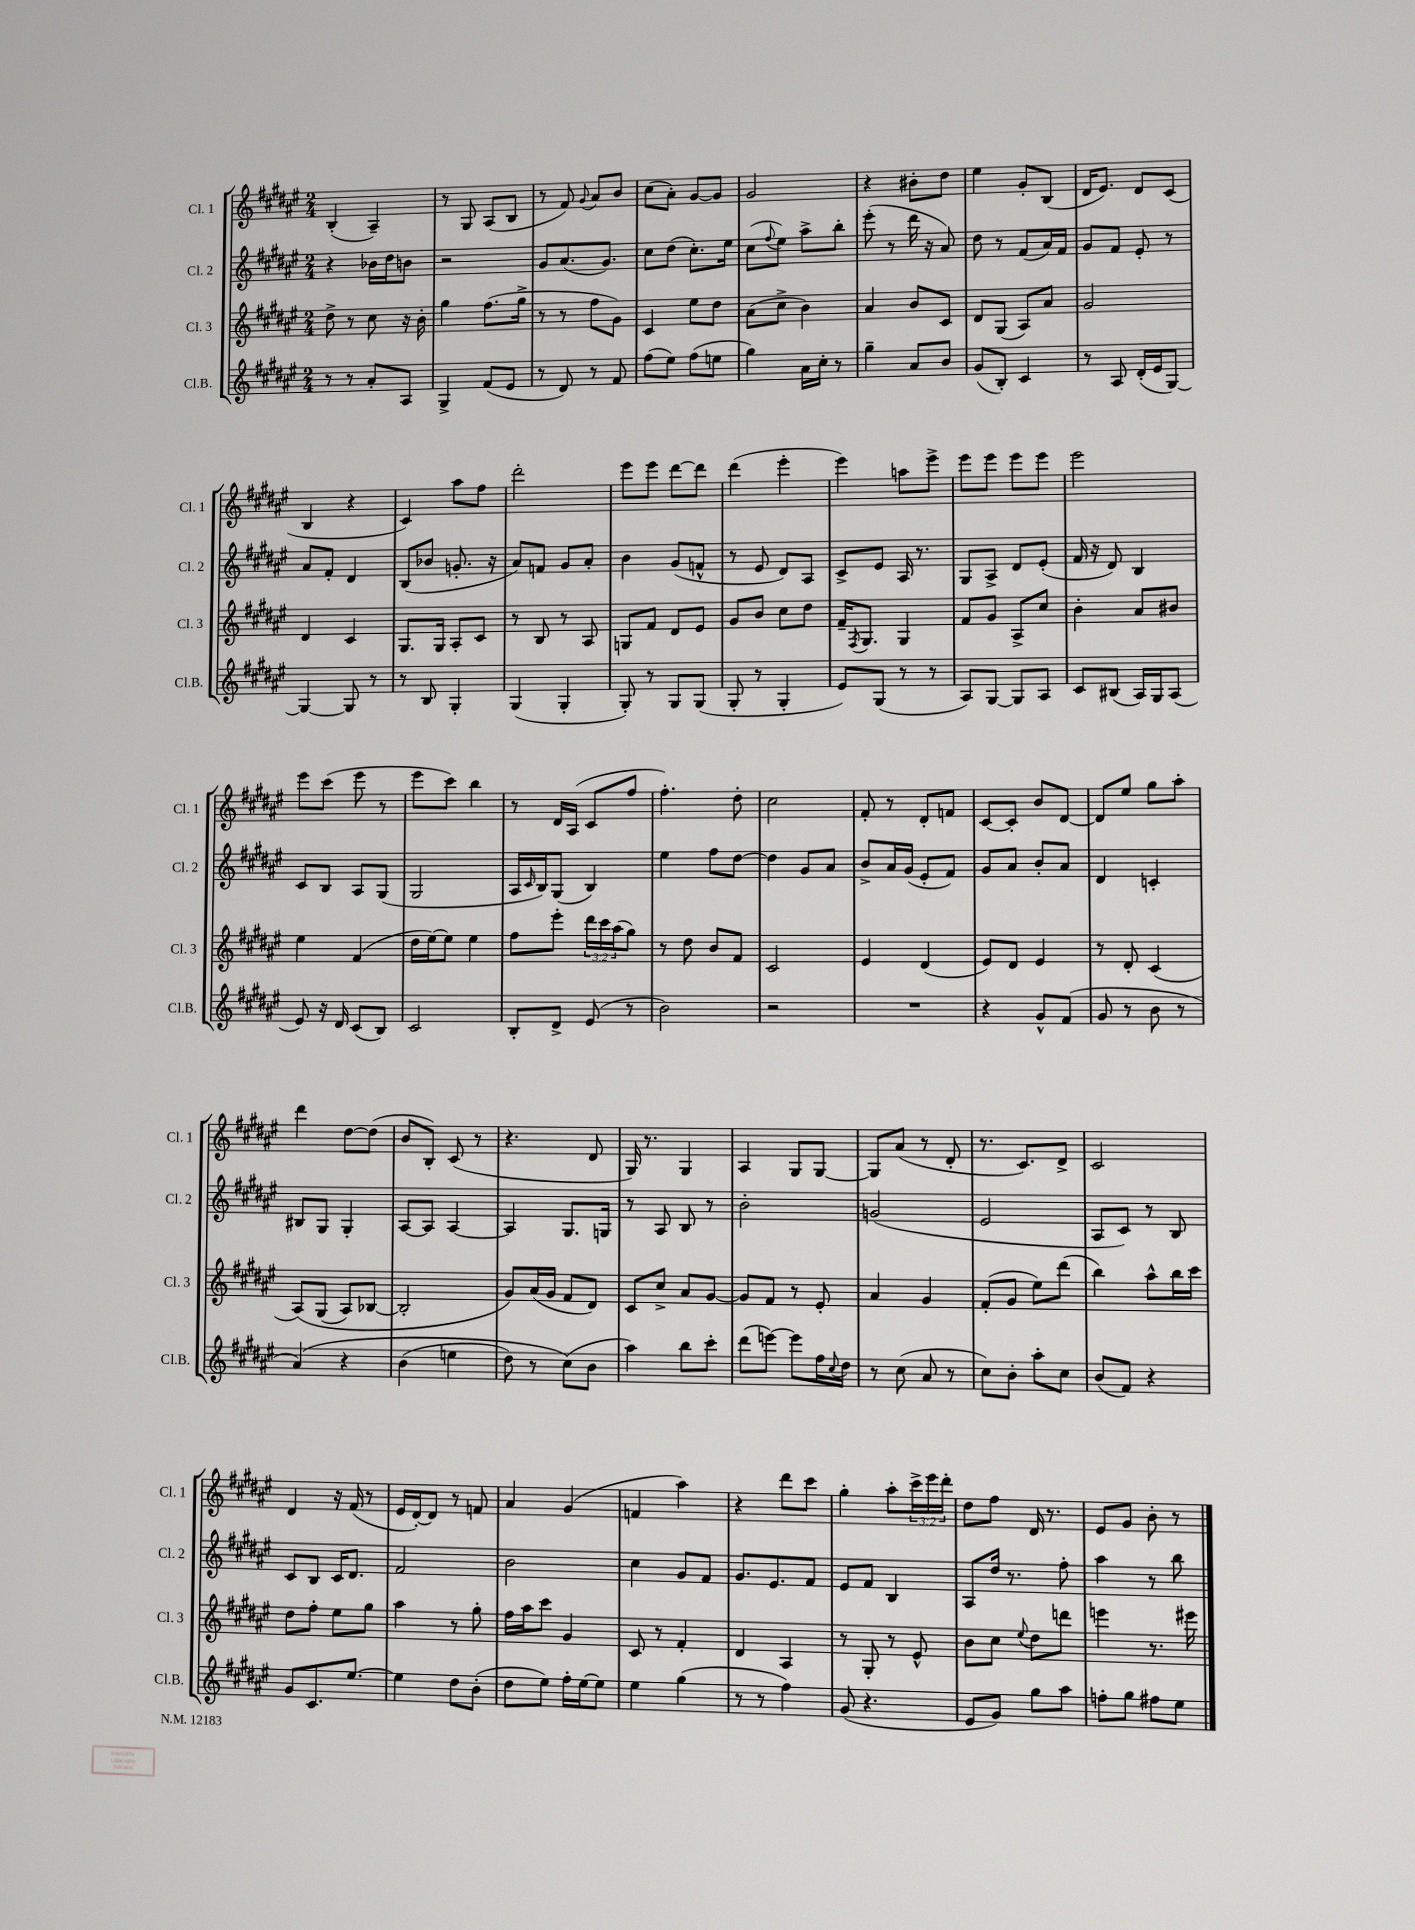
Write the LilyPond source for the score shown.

<<
\new StaffGroup <<
\new Staff = "s0" \with { instrumentName = "Cl. 1" shortInstrumentName = "Cl. 1" } {
    \clef treble \key fis \major \numericTimeSignature \time 2/4 \override Staff.TupletNumber.text = #tuplet-number::calc-fraction-text
    b4-.( ais4--) |
    r8 gis8 ais8( b8 |
    r8 fis'8) \appoggiatura { gis'8 } ais'8 b'8 |
    cis''8( ais'8-.) gis'8~ gis'8 |
    gis'2 |
    r4 bis'8-. dis''8 |
    eis''4 gis'8-. b8( |
    dis'16 eis'8.) dis'8 cis'8( |
    b4 r4 |
    cis'4) ais''8 fis''8 |
    dis'''2-. |
    eis'''8 eis'''8 dis'''8~ dis'''8 |
    dis'''4( eis'''4-. |
    eis'''4) a''8 eis'''8-> |
    eis'''8 eis'''8 eis'''8 eis'''8 |
    eis'''2 |
    eis'''8 cis'''8( eis'''8 r8 |
    eis'''8 cis'''8) b''4 |
    r8 dis'16 ais16( cis'8 fis''8 |
    fis''4.-.) dis''8-. |
    cis''2 |
    fis'8-. r8 dis'8-. f'8 |
    cis'8~ cis'8-. b'8 dis'8~ |
    dis'8 eis''8 gis''8 ais''8-. |
    dis'''4 dis''8~ dis''8( |
    b'8 b8-.) cis'8( r8 |
    r4. dis'8 |
    gis16) r8. gis4 |
    ais4 gis8 gis8~ |
    gis8 ais'8( r8 dis'8-. |
    r8. cis'8.) dis'8-> |
    cis'2 |
    dis'4 r16 fis'16( r8 |
    eis'16 dis'16~-.) dis'8 r8 f'8 |
    ais'4 gis'4( |
    f'4 ais''4) |
    r4 dis'''8 cis'''8 |
    gis''4-. ais''8-. \tuplet 3/2 { cis'''16-> eis'''16 dis'''16-. } |
    dis''8 fis''8 dis'16 r8. |
    eis'8 gis'8 b'8-. r8 \bar "|." |
}
\new Staff = "s1" \with { instrumentName = "Cl. 2" shortInstrumentName = "Cl. 2" } {
    \clef treble \key fis \major \numericTimeSignature \time 2/4
    r4 bes'16 dis''16 b'8 |
    r2 |
    gis'8 ais'8.( gis'8.) |
    cis''8 dis''8( cis''8.-.) eis''16 |
    cis''8( \appoggiatura { fis''8 } eis''8) ais''8-> b''8-. |
    eis'''8-.( r8 dis'''16 r16 ais'8) |
    dis''8 r8 fis'8( ais'16) fis'16 |
    gis'8 fis'8 eis'8-. r8 |
    ais'8 fis'8-. dis'4 |
    b8( bes'8 g'8.-. r16 |
    ais'8) f'8 gis'8 ais'8-. |
    b'4 gis'8( f'8-^ |
    r8 eis'8 dis'8) ais8 |
    cis'8-> eis'8 ais16 r8. |
    gis8 ais8-> dis'8 eis'8-.( |
    fis'16 r16 dis'8) b4 |
    cis'8 b8 ais8 gis8( |
    gis2 |
    ais16 \grace { cis'16 } b16) gis8( b4) |
    eis''4 fis''8 dis''8~ |
    dis''4 gis'8 ais'8 |
    b'8-> ais'16 gis'16( eis'8-. fis'8) |
    gis'8 ais'8 b'8-. ais'8 |
    dis'4 c'4-. |
    bis8 gis8 gis4-. |
    ais8~ ais8 ais4~ |
    ais4 gis8. g16 |
    r8 ais8 b8 r8 |
    b'2-. |
    g'2( |
    eis'2 |
    ais8 cis'8) r8 b8 |
    cis'8 b8 cis'16 dis'8. |
    fis'2 |
    b'2 |
    cis''4 gis'8 fis'8 |
    gis'8. eis'8. fis'8 |
    eis'8 fis'8 b4 |
    ais8 dis''16 r8. fis''8-. |
    ais''4 r8 b''8 \bar "|." |
}
\new Staff = "s2" \with { instrumentName = "Cl. 3" shortInstrumentName = "Cl. 3" } {
    \clef treble \key fis \major \numericTimeSignature \time 2/4 \override Staff.TupletNumber.text = #tuplet-number::calc-fraction-text
    dis''8-> r8 cis''8 r16 b'16-. |
    gis''4 fis''8.( gis''16-> |
    r8 r8 fis''8 gis'8) |
    cis'4 eis''8 dis''8 |
    ais'8( cis''8-> b'4) |
    ais'4 b'8 cis'8 |
    dis'8 gis8( ais8) ais'8 |
    gis'2 |
    dis'4 cis'4 |
    gis8. gis16 ais8-. cis'8 |
    r8 b8 r8 ais8 |
    g8 fis'8 dis'8 eis'8 |
    gis'8 b'8 cis''8 dis''8 |
    fis'16-- \acciaccatura { fis8 } gis8. gis4 |
    fis'8 gis'8 ais8-> cis''8 |
    b'4-. ais'8 bis'8 |
    eis''4 fis'4( |
    dis''16 eis''16~) eis''8 eis''4 |
    fis''8 eis'''8-. \tuplet 3/2 { dis'''16 cis'''16 ais''16( } gis''8) |
    r8 dis''8 b'8 fis'8 |
    cis'2 |
    eis'4 dis'4( |
    eis'8) dis'8 eis'4 |
    r8 dis'8-. cis'4( |
    ais8)\( gis8( ais8) bes8~ |
    bes2-. |
    gis'8\) ais'16( gis'16 fis'8 dis'8) |
    cis'8 cis''8-> ais'8 gis'8~ |
    gis'8 fis'8 r8 eis'8-. |
    ais'4 gis'4 |
    fis'8-.( gis'8 eis''8) dis'''8( |
    b''4) ais''8-^ b''16 cis'''16 |
    dis''8 fis''8-. eis''8 gis''8 |
    ais''4 r8 gis''8-. |
    fis''16 ais''16 cis'''8 gis'4 |
    cis'8 r8 fis'4-. |
    dis'4 ais4 |
    r8 gis8-. r8 eis'8-^ |
    b'8 cis''8 \appoggiatura { eis''8 } dis''8 d'''8 |
    e'''4 r8. eis'''16 \bar "|." |
}
\new Staff = "s3" \with { instrumentName = "Cl.B." shortInstrumentName = "Cl.B." } {
    \clef treble \key fis \major \numericTimeSignature \time 2/4
    r8 r8 ais'8-. ais8 |
    gis4-> fis'8( eis'8 |
    r8 dis'8) r8 fis'8 |
    fis''8( eis''8) fis''8( e''8 |
    gis''4) ais'16 cis''16-. r8 |
    gis''4-- ais'8 b'8 |
    gis'8( b8-.) cis'4 |
    r8 ais8 dis'16-.( eis'16 gis8~) |
    gis4~ gis8 r8 |
    r8 b8 gis4-. |
    gis4( gis4-. |
    gis8-.) r8 gis8 gis8( |
    gis8-. r8 gis4-. |
    eis'8) gis8( r8 r8 |
    ais8) gis8~ gis8 ais8 |
    cis'8 bis8( ais16) gis16 ais8( |
    eis'8) r16 dis'16 cis'8( b8) |
    cis'2 |
    b8-. dis'8-> eis'8( r8 |
    b'2) |
    r2 |
    R2 |
    r4 gis'8-^ fis'8( |
    gis'8 r8 b'8 r8 |
    ais'4)\( r4 |
    b'4( e''4 |
    dis''8) r8 cis''8(\) b'8 |
    ais''4) b''8 cis'''8-. |
    dis'''8( e'''8~) e'''8 fis''16 \appoggiatura { cis''8 } dis''16 |
    r8 cis''8( ais'8 r8 |
    cis''8) b'8-. ais''8-. cis''8 |
    b'8( fis'8) r4 |
    gis'8 cis'8. eis''8.~ |
    eis''4 dis''8 b'8-.( |
    dis''8 eis''8) fis''16-. eis''16~ eis''8 |
    eis''4 gis''4( |
    r8 r8 fis''4) |
    gis'8( r4. |
    eis'8 gis'8) gis''8 ais''8 |
    f''8-. gis''8 fis''8 eis''8 \bar "|." |
}
>>
>>
\layout { \context { \Score \remove "Bar_number_engraver" } }
